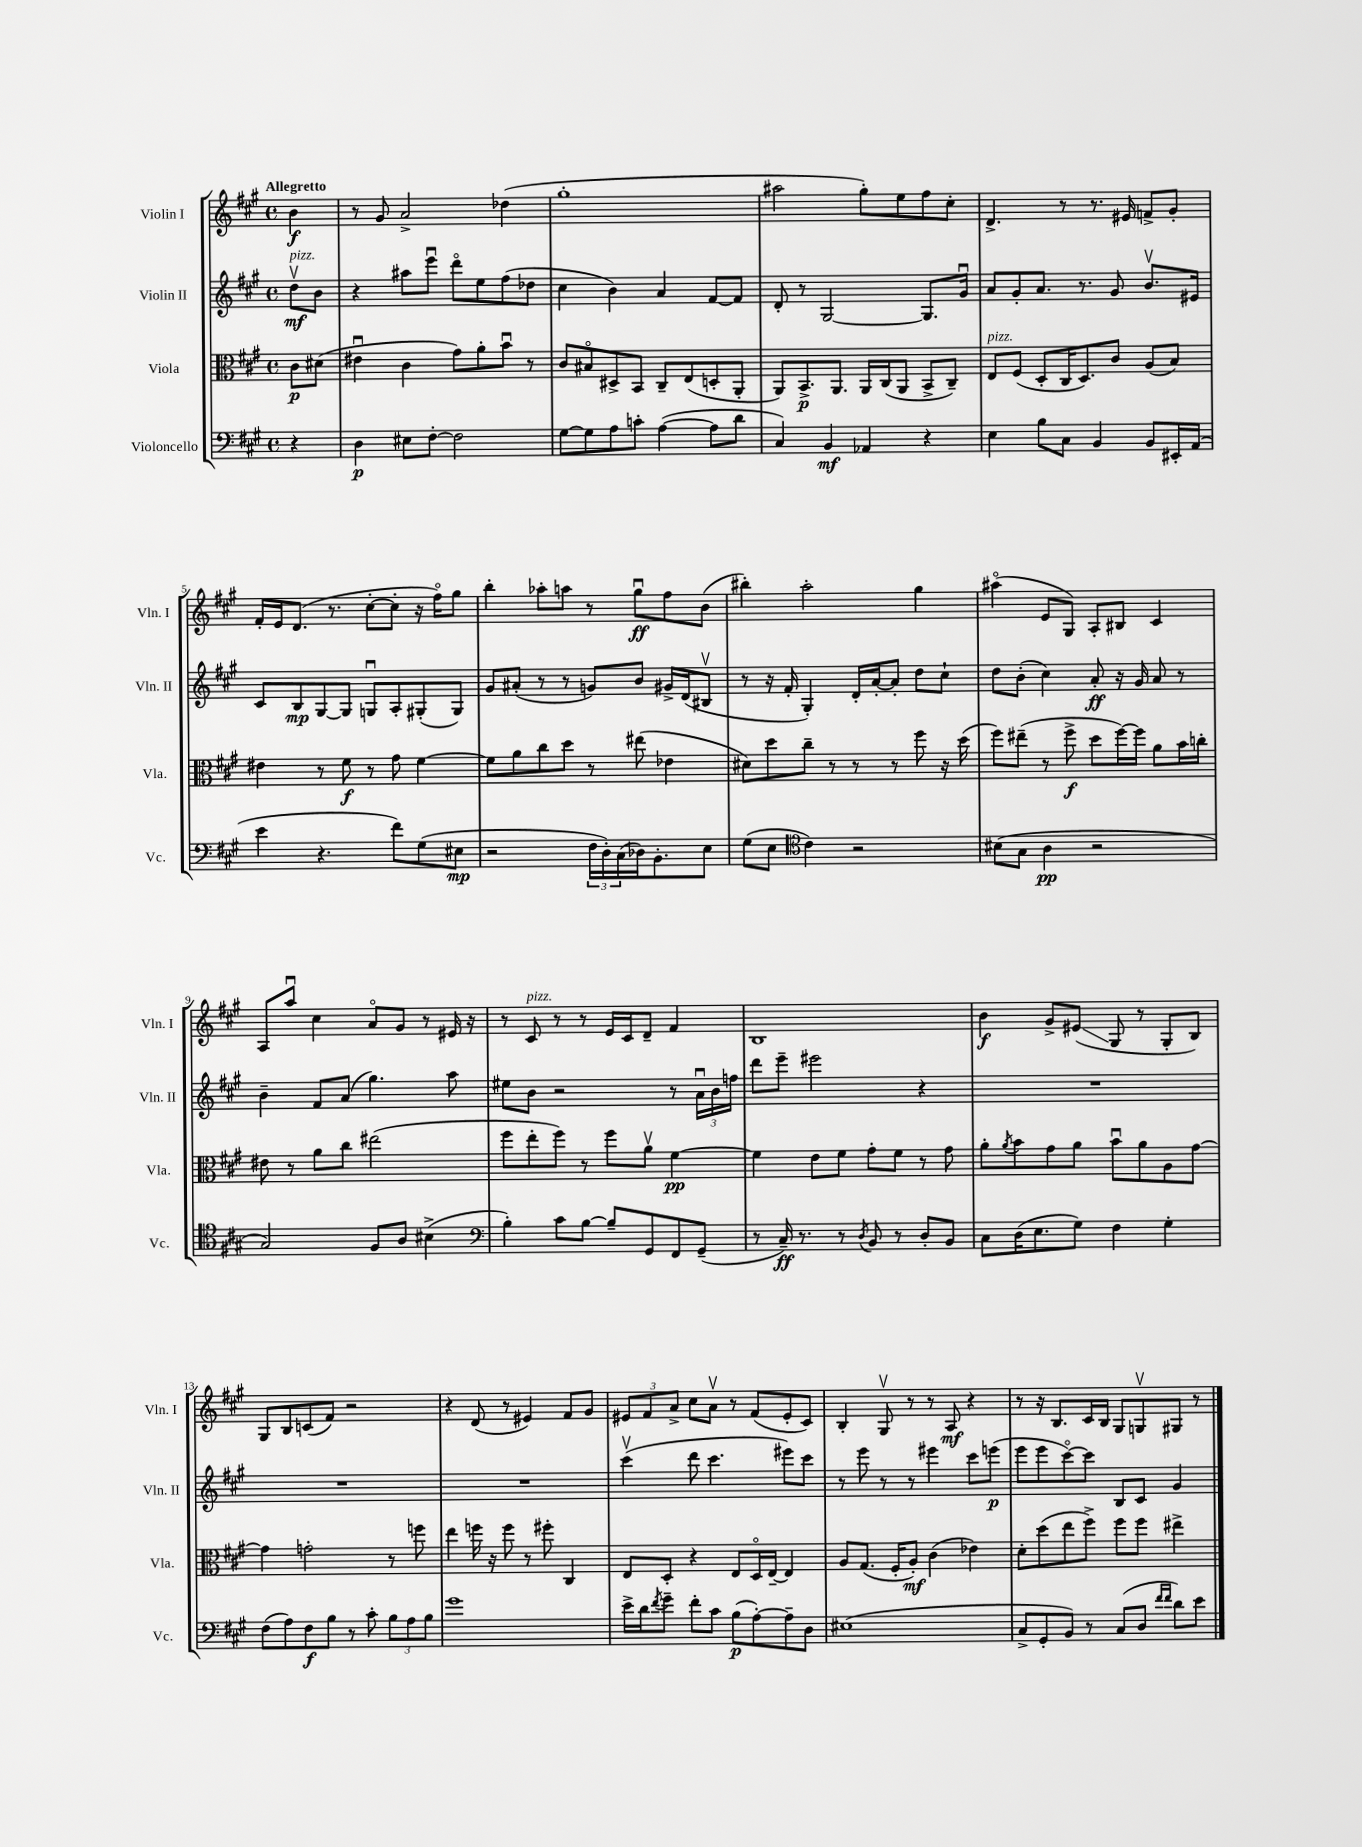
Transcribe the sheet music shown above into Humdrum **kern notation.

**kern	**kern	**kern	**kern
*staff4	*staff3	*staff2	*staff1
*clefF4	*clefC3	*clefG2	*clefG2
*k[f#c#g#]	*k[f#c#g#]	*k[f#c#g#]	*k[f#c#g#]
*M4/4	*M4/4	*M4/4	*M4/4
*met(c)	*met(c)	*met(c)	*met(c)
4r	8c#\L	8ddv\L	4b\
.	(8d#\J	8b\J	.
=	=	=	=
4D\	4e#u\	4r	8r
.	.	.	8g#/
8E#\L	4c#\	8aa#\L	2a^/
[8F#'\J	.	8eeeu\J	.
2F#\]	8g#\L)	8dddo\L	.
.	8a'\	8ee\	.
.	8bu\J	(8ff#\	(4dd-\
.	8r	8dd-\J	.
=	=	=	=
[8G#\L	8c#/L	4cc#\	1gg#'
8G#\]	8B#o/	.	.
8A\	8D#^/	4b\)	.
8c'\J	8BB/J	.	.
([4A\	8C#~/L	4a/	.
.	(8E/	.	.
8A\]L	8D'/	[8f#/L	.
8d\J	8AA'/J	8f#/]J	.
=	=	=	=
4C#/)	8AA/L)	8d'/	2aa#\
.	8.BB^/	8r	.
4BB/	.	[2G#/	.
.	8.AA/J	.	.
4AA-/	16AA/LL	.	8gg#'\L)
.	(16C#/J	.	.
.	8AA/J	.	8ee\
4r	8BB^/L	8.G#/]L	8ff#\
.	8C#~/J)	.	8cc#'\J
.	.	16g#u/Jk	.
=	=	=	=
4E\	8E/L	8a/L	4.d^/
.	(8F#/J	8g#'/	.
8B\L	8D'/L	8.a/J	.
8C#\J	16C#/K	.	8r
.	8.D/)	8.r	.
4BB/	.	.	8.r
.	8c#/J	8g#/	.
.	.	.	16e#/
8BB/L	(8A/L	8.bv/L	8f^/L
16EE#'/L	8B/J)	.	8g#'/J
(16AA/JJ	.	16e#/Jk	.
=	=	=	=
4e\	4e#\	8c#/L	16f#'/LL
.	.	.	16e/J
.	.	8B/	(8.d/J
4.r	8r	[8G#/	.
.	.	.	8.r
.	8f#\	8G#/]J	.
.	8r	8Gu/L	[8cc#'\L
8f#\L)	8g#\	8A'/	8cc#'\]J
(8G#\	[4f#\	(8G#'/	16r
.	.	.	16ff#o\LK)
8E#\J	.	8G#/J)	8gg#\J
=	=	=	=
2r	8f#\]L	8g#/L	4bb'\
.	8a\	(8a#'/J	.
.	8cc#\	8r	8aa-'\L
.	8dd\J	8r	8aa\J
24F#\LL	8r	8g/L)	8r
24D'\)	.	.	.
(24C#\	.	.	.
16D-\J)	(8ee#\	8b/J	8gg#u\L
8.BB'\	.	.	.
.	4e-\	16g#^/LL	8ff#\
.	.	(16d/J	.
8E\J	.	8B#v/J	(8b\J
=	=	=	=
(8G#\L	8d#\L)	8r	4bb#'\)
8E\J	8dd\	16r	.
.	.	16f#'/	.
*clefC4	*	*	*
4c#\)	8cc#~\J	4G#'/)	2aa'\
.	8r	.	.
2r	8r	16d'/LL	.
.	.	[16a'/J	.
.	8r	8a'/]J	.
.	8ff#\	8dd\L	4gg#\
.	16r	8cc#`\J	.
.	(16dd\	.	.
=	=	=	=
(8B#\L	8ff#\L)	8dd\L	(4aa#o\
8G#\J	(8ee#~\J	(8b'\J	.
4A\	8r	4cc#\)	8e/L
.	8ff#^\	.	8G#/J)
2r	8dd\L	8a'/	8A'/L
.	[16ff#\L)	16r	8B#/J
.	16ff#\]JJ	16g#/	.
.	8a\L	8a/	4c#/
.	16b\L	8r	.
.	16cc'\JJ	.	.
=	=	=	=
2G#/)	8e#\	4b~\	8A/L
.	8r	.	8aau/J
.	8a\L	8f#/L	4cc#\
.	8cc#\J	(8a/J	.
8F#/L	(2ee#\	4.gg#\)	8ao/L
8A/J	.	.	8g#/J
(4B#^\	.	.	8r
.	.	8aa\	16e#/
.	.	.	16r
=	=	=	=
*clefF4	*	*	*
4B'\)	8ff#\L	8ee#\L	8r
.	8ee'\	8b\J	8c#/
8c#\L	8ff#\J)	2r	8r
[8B\J	8r	.	8r
8B~/]L	8ff#\L	.	16e/LL
.	.	.	16c#/J
8GG#/	8av\J	.	8d~/J
8FF#/	[4f#\	8r	4f#/
(8GG#~/J	.	24au\LL	.
.	.	24b\	.
.	.	24ff\JJ	.
=	=	=	=
8r	4f#\]	8ddd\L	1B
16C#~/)	.	8eee~\J	.
8.r	.	.	.
.	8e\L	2eee#\	.
8r	8f#\J	.	.
8qD/	.	.	.
8BB/	8g#'\L	.	.
8r	8f#\J	.	.
8D'/L	8r	4r	.
8BB/J	8g#\	.	.
=	=	=	=
8C#\L	8a'\L	1r	4b\
.	8qa/	.	.
(16D\K	8b\	.	.
8.E\	.	.	.
.	8g#\	.	8g#^/L
8G#\J)	8a\J	.	(8e#/J
4F#\	8bu\L	.	8G#/
.	8a\	.	8r
4G#'\	8A\	.	8G#'/L
.	[8g#\J	.	8B/J)
=	=	=	=
(8F#\L	4g#\]	1r	8G#/L
8A\)	.	.	8B/
8F#\	2g'\	.	(8c/
8B\J	.	.	8f#/J)
8r	.	.	2r
8c#'\	.	.	.
12B\L	8r	.	.
12A\	.	.	.
.	8ff\	.	.
12B\J	.	.	.
=	=	=	=
1g#	4ee\	1r	4r
.	16ff\	.	(8d/
.	16r	.	.
.	8ff\	.	8r
.	8r	.	4e#/)
.	8ff#'\	.	.
.	4C#/	.	8f#/L
.	.	.	8g#/J
=	=	=	=
16e^\LL	8E/L	(4ccc#v\	12e#/L
16d\J	.	.	.
.	.	.	12f#/
8qf#/	.	.	.
8g#~\J	8D'/J	.	.
.	.	.	12a^/J
8f#'\L	4r	8ddd\	8cc#\L
8c#\J	.	4.ccc#\	8av\J
(8B\L	8E/L	.	8r
[8A'\)	16Do/L	.	(8f#/L
.	[16E~/JJ	.	.
8A~\]	4E/]	8eee#\L)	8e#'/
8D\J	.	8ccc#\J	8c#/J)
=	=	=	=
(1E#	8A/L	8r	4B'/
.	(8.G#/J	8eee\	.
.	.	8r	8G#v/
.	16F#'/LK	.	.
.	8A'/J)	8r	8r
.	(4c#\	4eee#\	8r
.	.	.	8A/
.	4e-\)	8ccc#\L	4r
.	.	(8eee\J	.
=	=	=	=
8C#^/L	8d'\L	8eee\L	8r
8GG#'/	(8dd\	8eee\	16r
.	.	.	8.B/L
8BB/J)	8ee\	[8ccc#o\)	.
8r	8ff#^\J)	8ccc#\]J	16c#/L
.	.	.	16B/JJ
(8C#/L	8ff#\L	8B/L	8G#/L
8D/J	8ff#\J	8c#/J	8Gv/
16qqf#/LL	.	.	.
16qqf#/JJ	.	.	.
8d\L)	4ee#^\	4g#/	8G#/J
8e\J	.	.	8r
==	==	==	==
*-	*-	*-	*-
